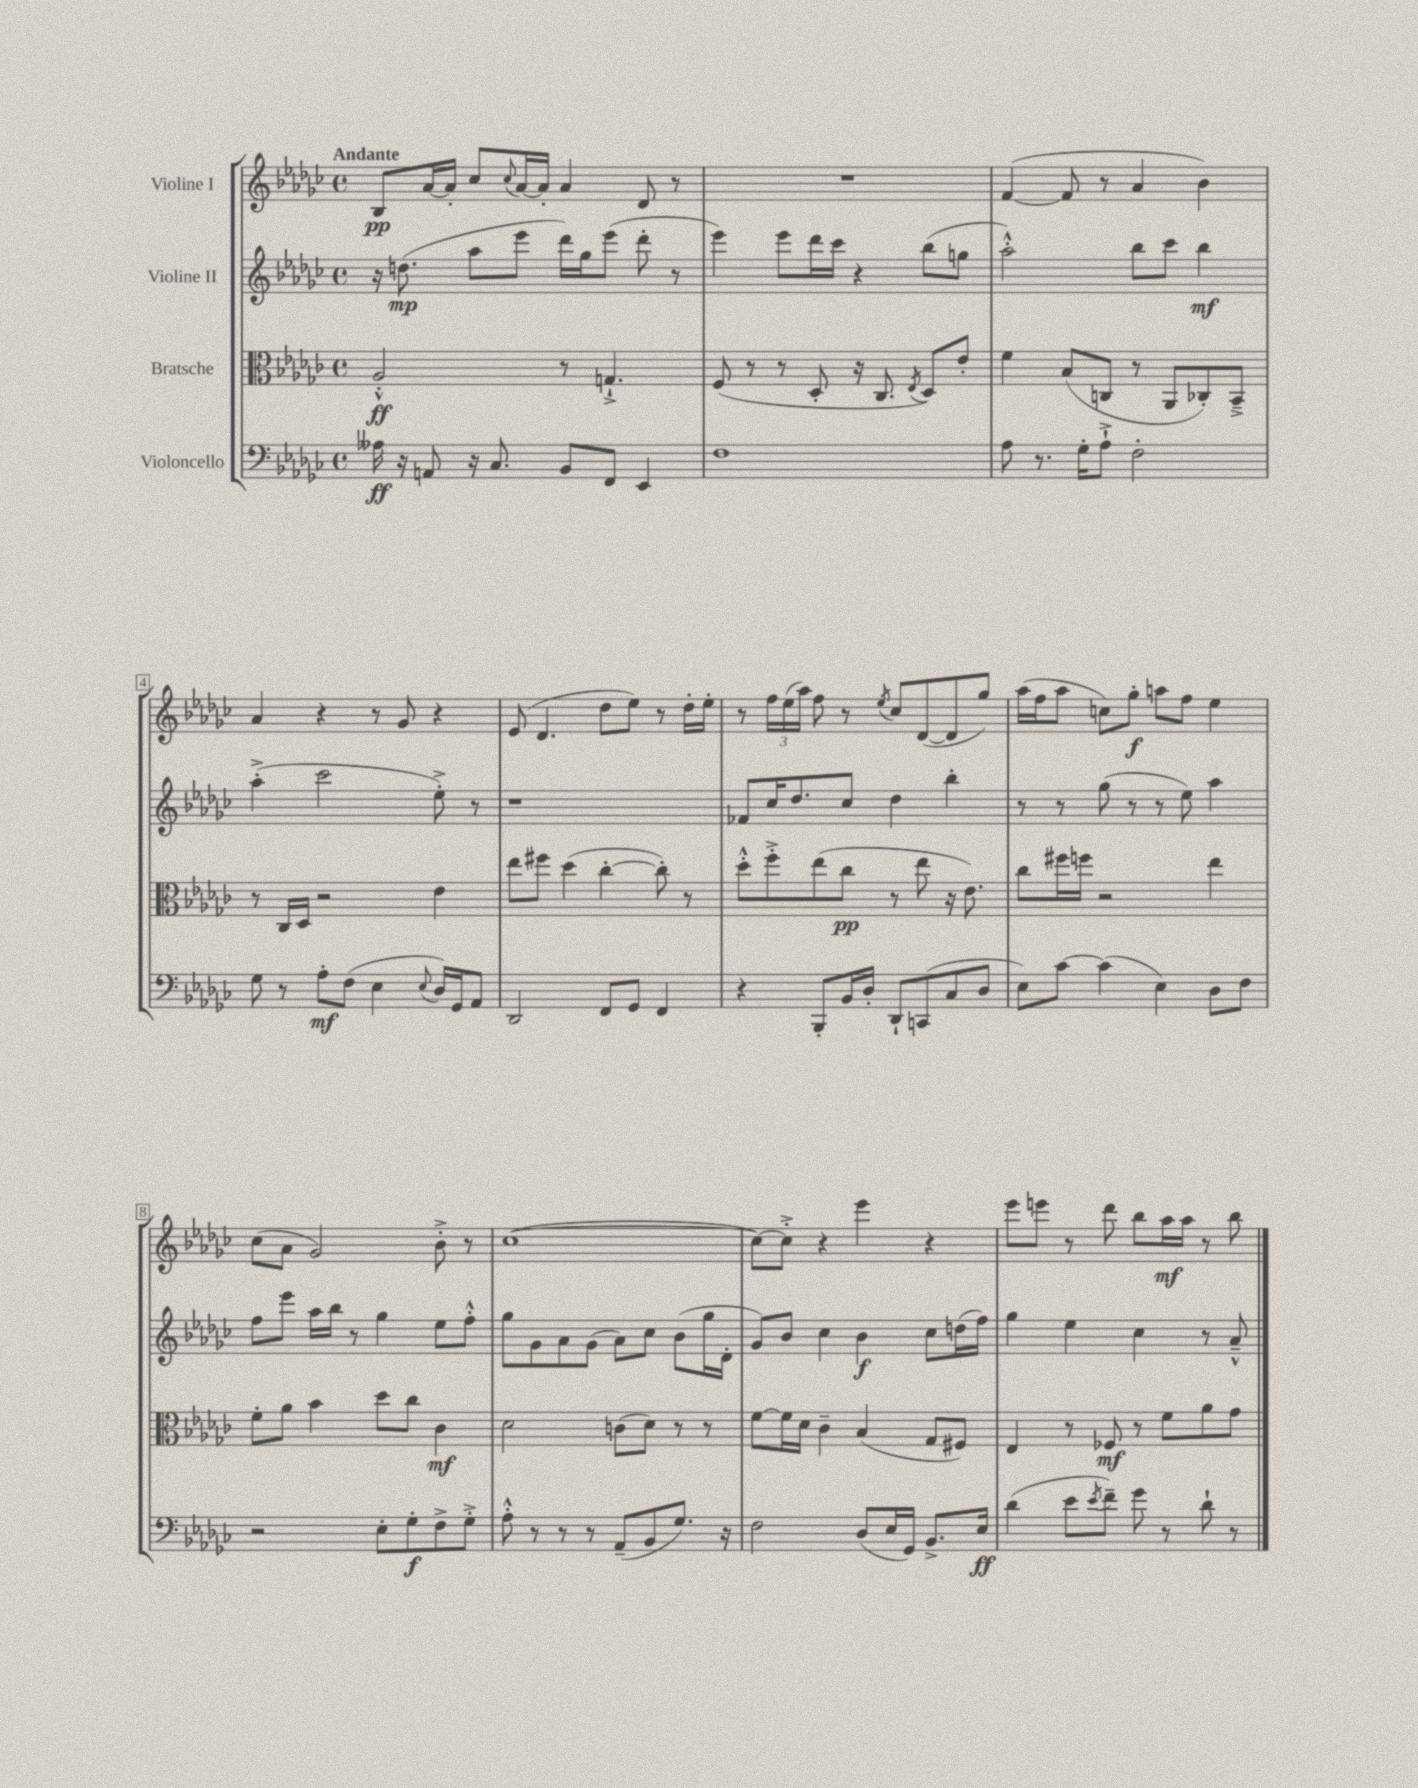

**kern	**kern	**kern	**kern
*staff4	*staff3	*staff2	*staff1
*clefF4	*clefC3	*clefG2	*clefG2
*k[b-e-a-d-g-c-]	*k[b-e-a-d-g-c-]	*k[b-e-a-d-g-c-]	*k[b-e-a-d-g-c-]
*M4/4	*M4/4	*M4/4	*M4/4
*met(c)	*met(c)	*met(c)	*met(c)
16A--	2A-'^^	16r	8B-
16r	.	(8.dd	.
8AA	.	.	[16a-
.	.	.	16a-']
16r	.	8aa-	8cc-
8.C-	.	.	.
.	.	.	8qqcc-
.	.	8eee-	[16a-
.	.	.	16a-']
8BB-	8r	16ddd-)	4a-
.	.	16gg-	.
8FF	4.G`^	(8eee-	.
4EE-	.	8ddd-'	8d-
.	.	8r	8r
=	=	=	=
1F	(8F	4eee-)	1r
.	8r	.	.
.	8r	8eee-	.
.	8D-'	16ddd-	.
.	.	16ccc-	.
.	16r	4r	.
.	8.C-	.	.
.	8qE-	.	.
.	8D-)	(8bb-	.
.	8e-'	8gg	.
=	=	=	=
8A-	4f	2aa-'^^)	([4f
8.r	.	.	.
.	(8B-	.	8f]
16G-'	.	.	.
8A-`^	8C	.	8r
2F'	8r	8bb-	4a-
.	8AA-	8ccc-	.
.	8C-')	4bb-	4b-)
.	8BB-~^	.	.
=	=	=	=
8G-	8r	(4aa-'^	4a-
8r	16C-	.	.
.	16D-	.	.
8A-'	2r	2ccc-	4r
(8F	.	.	.
4E-	.	.	8r
.	.	.	8g-
8qqE-	.	.	.
16D-)	4e-	8ee-'^)	4r
16GG-	.	.	.
8AA-	.	8r	.
=	=	=	=
2DD-	8ee-	1r	(8e-
.	8ff#	.	4.d-
.	(4dd-	.	.
8FF	[4cc-'	.	8dd-
8GG-	.	.	8ee-)
4FF	8cc-'])	.	8r
.	8r	.	16dd-'
.	.	.	16ee-'
=	=	=	=
4r	8dd-'^^	8f-	8r
.	8ff'^	16cc-	24ff
.	.	.	(24ee-
.	.	8.dd-	.
.	.	.	24aa-)
8BBB-'	(8ee-	.	8ff
16BB-	8cc-	8cc-	8r
16D-'	.	.	.
.	.	.	8qee-
8DD-`	8r	4dd-	8cc-
(8CC	8ee-	.	([8d-
8C-	16r	4bb-'	8d-]
.	8.e-)	.	.
8D-	.	.	8gg-)
=	=	=	=
8E-)	8cc-	8r	(16aa-
.	.	.	16ff
[8c-	16ff#	8r	8aa-
.	16ff	.	.
(4c-]	2r	(8gg-	8cc)
.	.	8r	8gg-'
4E-)	.	8r	8aa
.	.	8ee-)	8ff
8D-	4ee-	4aa-	4ee-
8F	.	.	.
=	=	=	=
2r	8f'	8ff	(8cc-
.	8a-	8eee-	8a-
.	4b-	16aa-	2g-)
.	.	16bb-	.
.	.	8r	.
8E-'	8dd-	4gg-	.
8G-'	8cc-	.	.
8F^	4c-	8ee-	8b-'^
8G-'^	.	8ff'^^	8r
=	=	=	=
8A-'^^	2d-	8gg-	([1cc-
8r	.	8g-	.
8r	.	8a-	.
8r	.	(8g-	.
(8AA-~	(8c	8a-)	.
8BB-	8d-)	8cc-	.
8.G-)	8r	(8b-	.
.	8r	16gg-	.
16r	.	16d-'	.
=	=	=	=
2F	[8f	8g-)	8cc-_)
.	16f]	8b-	8cc-'^]
.	16d-	.	.
.	4c-~	4cc-	4r
(8D-	(4B-	4b-	4eee-
16E-	.	.	.
16GG-)	.	.	.
8.BB-^	8G-	8cc-	4r
.	8F#)	(16dd	.
16E-	.	16ff)	.
=	=	=	=
(4d-	4E-	4gg-	8eee-
.	.	.	8eee
8e-	8r	4ee-	8r
8qe-	.	.	.
8f~)	8F-	.	8ddd-
8g-	8r	4cc-	8bb-
8r	8f	.	16aa-
.	.	.	16aa-
8d-`	8a-	8r	8r
8r	8g-	8a-~^^	8bb-
==	==	==	==
*-	*-	*-	*-
